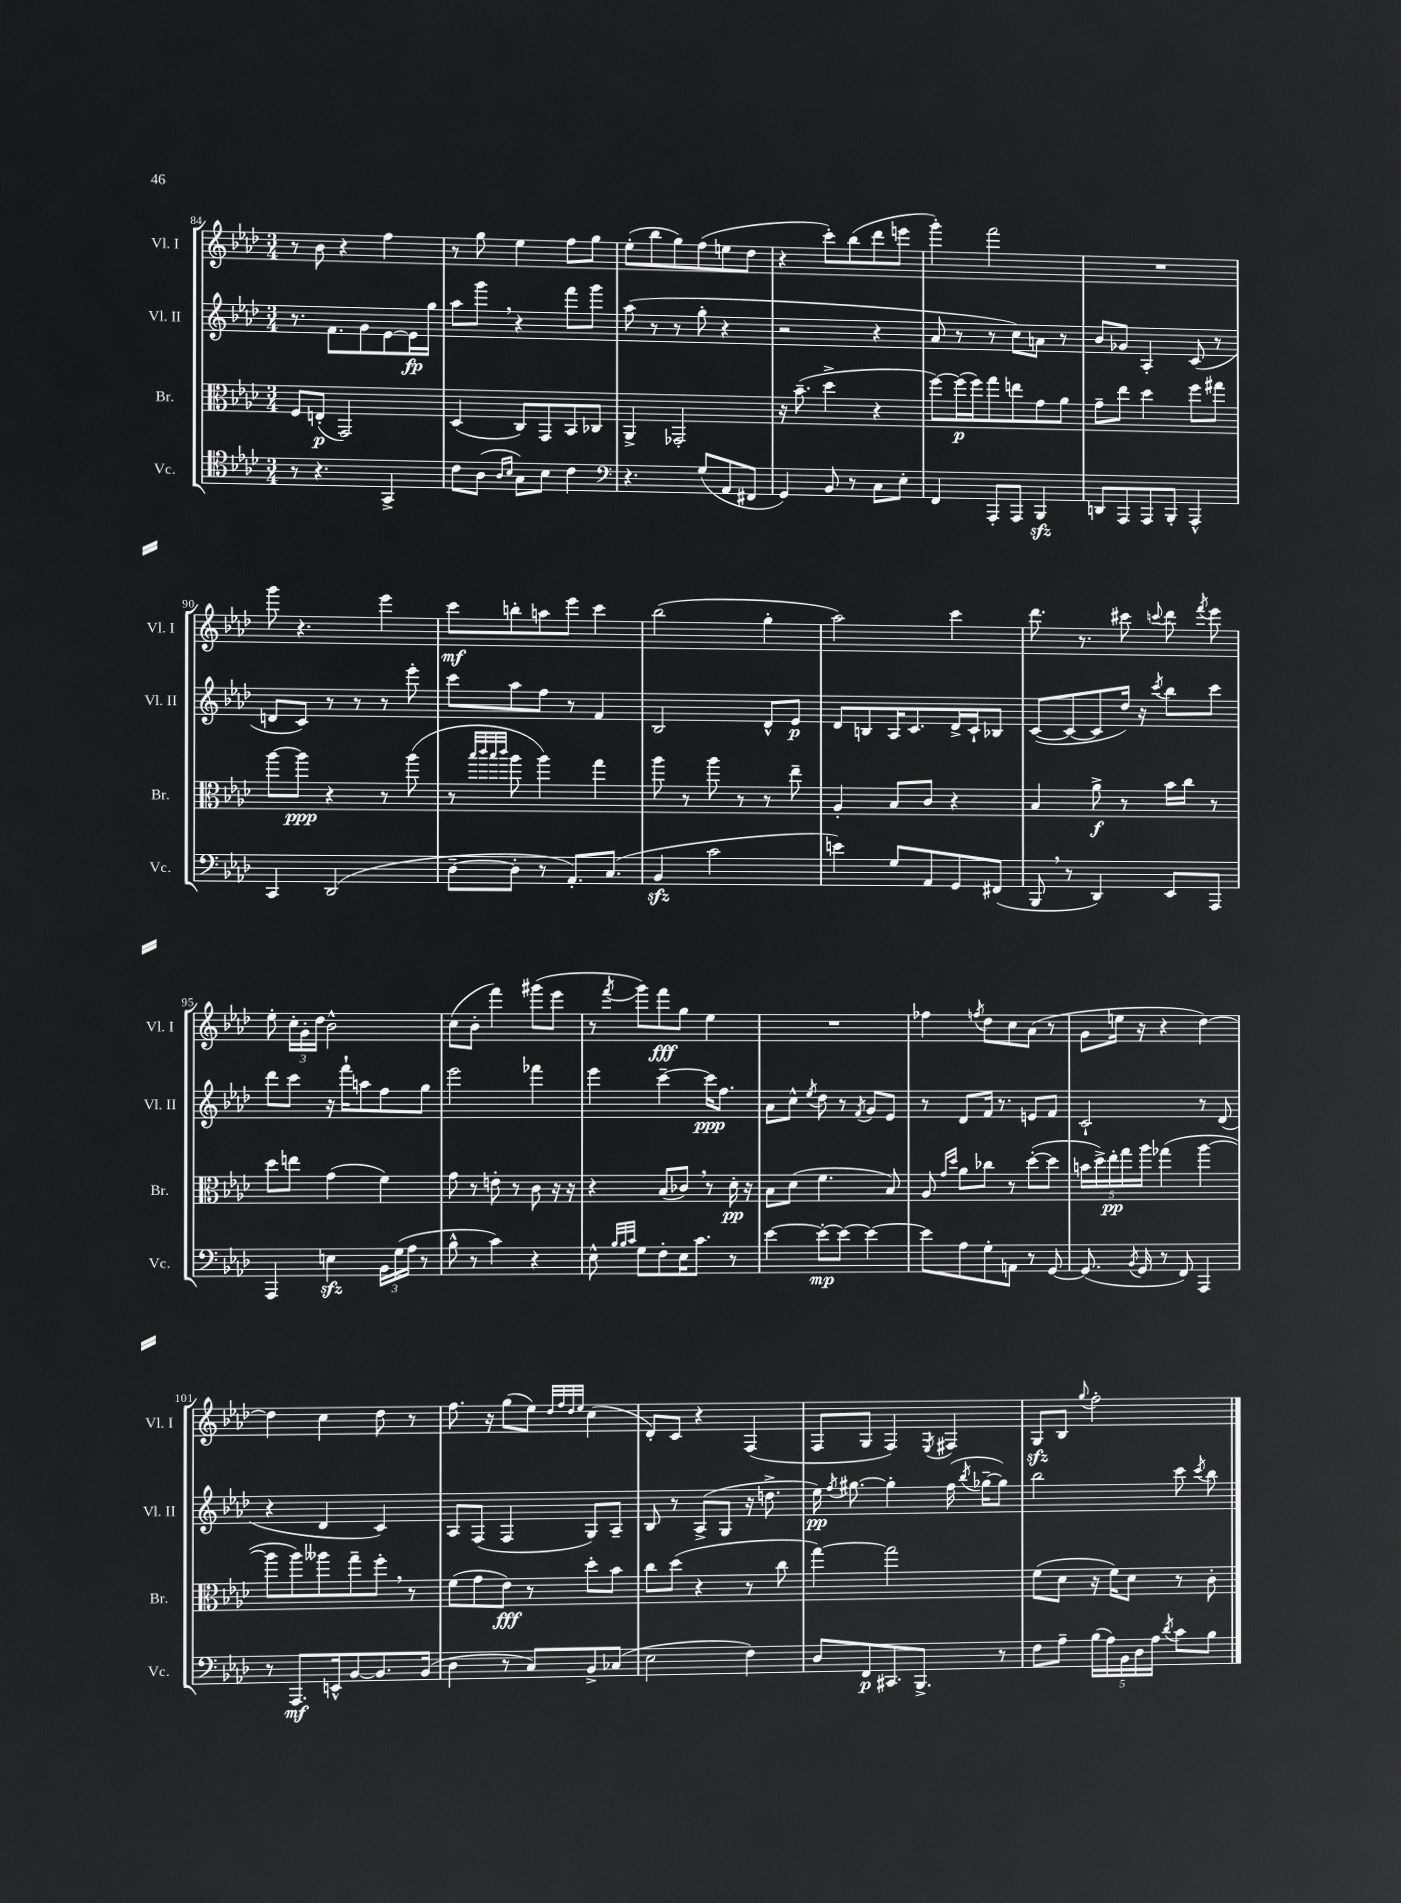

**kern	**dynam	**kern	**dynam	**kern	**dynam	**kern	**dynam
*part4	*part4	*part3	*part3	*part2	*part2	*part1	*part1
*staff4	*staff4	*staff3	*staff3	*staff2	*staff2	*staff1	*staff1
*I"Vc.	*	*I"Br.	*	*I"Vl. II	*	*I"Vl. I	*
*I'Vc.	*	*I'Br.	*	*I'Vl. II	*	*I'Vl. I	*
*clefC4	*	*clefC3	*	*clefG2	*	*clefG2	*
*k[b-e-a-d-]	*	*k[b-e-a-d-]	*	*k[b-e-a-d-]	*	*k[b-e-a-d-]	*
*M3/4	*	*M3/4	*	*M3/4	*	*M3/4	*
=84	=84	=84	=84	=84	=84	=84	=84
8r	.	8F/L	.	8.r	.	8r	.
4.r	.	(8En'/J	p	.	.	8b-\	.
.	.	.	.	8.f\L	.	.	.
.	.	2GG/)	.	.	.	4r	.
.	.	.	.	8g\	.	.	.
4GG^/	.	.	.	[8e-\	.	4ff\	.
.	.	.	.	16e-\L]	fp	.	.
.	.	.	.	16gg\JJ	.	.	.
=85	=85	=85	=85	=85	=85	=85	=85
8c\L	.	(4D-/	.	8aa-\L	.	8r	.
(8A-\J	.	.	.	8ggg,\J	.	8gg\	.
16qqA-/LL	.	.	.	.	.	.	.
16qqB-/JJ	.	.	.	.	.	.	.
8G\L)	.	8C/L)	.	4r	.	4ee-\	.
8B-\J	.	8GG/	.	.	.	.	.
4c\	.	8BB-/	.	8fff\L	.	8ff\L	.
.	.	8C-X/J	.	8ggg\J	.	8gg\J	.
=86	=86	=86	=86	=86	=86	=86	=86
*clefF4	*	*	*	*	*	*	*
4.r	.	4AA-^/	.	(8aa-\	.	(8ee-'\L	.
.	.	.	.	8r	.	8bb-\	.
.	.	2GG-X'/	.	8r	.	8gg\)	.
(8G/L	.	.	.	8gg'\	.	(8ff\	.
8AA-/	.	.	.	4r	.	8een\	.
8FF#X/J	.	.	.	.	.	8dd-\J	.
=87	=87	=87	=87	=87	=87	=87	=87
4GG/)	.	16r	.	2r	.	4r	.
.	.	(8.b-~\	.	.	.	.	.
8BB-/	.	4dd-^\	.	.	.	8ccc'\L)	.
8r	.	.	.	.	.	(8bb-\	.
8C\L	.	4r	.	4r	.	8ddd-\	.
8E-'\J	.	.	.	.	.	8eeen\J	.
=88	=88	=88	=88	=88	=88	=88	=88
4FF/	.	[8ff\L)	.	8a-/	.	4ggg'\)	.
.	.	(16ff\L]	p	8r	.	.	.
.	.	16ff\J)	.	.	.	.	.
8AAA-'/L	.	8gg\	.	8r	.	2fff\	.
8AAA-/J	.	8een\	.	8cc\L)	.	.	.
4BBB-zz/	.	8g\	.	8an\J	.	.	.
.	.	8a-\J	.	8r	.	.	.
=89	=89	=89	=89	=89	=89	=89	=89
8DDn/L	.	8g~\L	.	8b-/L	.	2.r	.
8AAA-/	.	8ee-\J	.	8g-X/J	.	.	.
8AAA-/	.	4dd-\	.	4A-'/	.	.	.
8BBB-'/J	.	.	.	.	.	.	.
4AAA-^^/	.	8ff\L	.	(8c/	.	.	.
.	.	8gg#X\J	.	8r	.	.	.
!!LO:LB:g=z
=90	=90	=90	=90	=90	=90	=90	=90
4CC/	.	[8aa-\L	.	8dn/L	.	8ggg\	.
.	.	8aa-\J]	ppp	8c/J)	.	4.r	.
(2DD-/	.	4r	.	8r	.	.	.
.	.	.	.	8r	.	.	.
.	.	8r	.	8r	.	4eee-\	.
.	.	(8aa-\	.	8eee-'\	.	.	.
=91	=91	=91	=91	=91	=91	=91	=91
[8D-~\L	.	8r	.	8ccc\L	.	8ccc\L	mf
.	.	32qqbb-/LLL	.	.	.	.	.
.	.	32qqccc/	.	.	.	.	.
.	.	32qqbb-/	.	.	.	.	.
.	.	32qqccc/JJJ	.	.	.	.	.
8D-'\J]	.	8aa-\	.	8aa-\	.	8bbn'\	.
8r	.	4aa-\)	.	8ff\J	.	8aan\	.
8.AA-'/L)	.	.	.	8r	.	8eee-\J	.
.	.	4gg\	.	4f/	.	4ccc\	.
(8.C/J	.	.	.	.	.	.	.
=92	=92	=92	=92	=92	=92	=92	=92
4BB-zz/	.	8aa-\	.	2B-/	.	(2bb-\	.
.	.	8r	.	.	.	.	.
2c\	.	8aa-\	.	.	.	.	.
.	.	8r	.	.	.	.	.
.	.	8r	.	8d-^^/L	.	4gg'\	.
.	.	8ee-~\	.	8e-/J	p	.	.
=93	=93	=93	=93	=93	=93	=93	=93
4en\)	.	4A-'/	.	8d-/L	.	2aa-\)	.
.	.	.	.	8Bn/	.	.	.
8G/L	.	8B-/L	.	16A-/K	.	.	.
.	.	.	.	8.c/	.	.	.
8AA-/	.	8c/J	.	.	.	.	.
8GG/	.	4r	.	16d-^/L	.	4ccc\	.
.	.	.	.	16c`/J	.	.	.
(8FF#X/J	.	.	.	8B-X/J	.	.	.
=94	=94	=94	=94	=94	=94	=94	=94
8BBB-,/	.	4B-/	.	([8c/L	.	8.ddd-\	.
8r	.	.	.	8c/_	.	.	.
.	.	.	.	.	.	8.r	.
4DD-/)	.	8a-^\	f	8c/]	.	.	.
.	.	8r	.	16dd-/Jk)	.	8ccc#X\	.
.	.	.	.	16r	.	.	.
.	.	.	.	8qccc/	.	8qqcccn/	.
8EE-/L	.	16b-\LL	.	8bb-\L	.	8ddd-\	.
.	.	16cc\JJ	.	.	.	.	.
.	.	.	.	.	.	8qfff/	.
8AAA-/J	.	8r	.	8ccc\J	.	8eee-\	.
!!LO:LB:g=z
=95	=95	=95	=95	=95	=95	=95	=95
4AAA-/	.	8dd-\L	.	8ddd-\L	.	8ee-'\	.
.	.	8een\J	.	8ccc\J	.	24cc'\LL	.
.	.	.	.	.	.	24g'\	.
.	.	.	.	.	.	24dd-\JJ	.
4Enzz\	.	(4g\	.	16r	.	2b-^^\	.
.	.	.	.	16fff`\KL	.	.	.
.	.	.	.	8aan\	.	.	.
24BB-\LL	.	4f\)	.	8ff\	.	.	.
(24G\	.	.	.	.	.	.	.
24A-\JJ	.	.	.	.	.	.	.
8r	.	.	.	8gg\J	.	.	.
=96	=96	=96	=96	=96	=96	=96	=96
8B-^^\	.	8g\	.	2eee-\	.	(8cc\L	.
8r	.	8r	.	.	.	8b-'\J	.
4c\)	.	8en'\	.	.	.	4fff\)	.
.	.	8r	.	.	.	.	.
4r	.	8c\	.	4fff-X\	.	(8ggg#X\L	.
.	.	16r	.	.	.	8eee-\J	.
.	.	16r	.	.	.	.	.
=97	=97	=97	=97	=97	=97	=97	=97
8E-^^\	.	4r	.	4eee-\	.	8r	.
32qqB-/LLL	.	.	.	.	.	.	.
32qqB-/	.	.	.	.	.	.	.
32qqc/JJJ	.	.	.	.	.	8qfff/	.
8G\L	.	.	.	.	.	8ggg\L)	.
8F'\	.	(8B-/L	.	[4ccc~\	.	8fff\	fff
16E-\K	.	8c-X,/J)	.	.	.	8gg\J	.
8.c\J	.	.	.	.	.	.	.
.	.	8r	.	16ccc\KL]	ppp	4ee-\	.
.	.	.	.	8.ff\J	.	.	.
8r	.	16d-'\	pp	.	.	.	.
.	.	16r	.	.	.	.	.
=98	=98	=98	=98	=98	=98	=98	=98
[4e-\	.	8B-\L	.	8a-\L	.	2.r	.
.	.	(8d-\J	.	8cc^^\J	.	.	.
.	.	.	.	8qee-/	.	.	.
8e-'\L_	mp	4.f\	.	8dd-\	.	.	.
8e-\J_	.	.	.	8r	.	.	.
.	.	.	.	8qf/	.	.	.
4e-\_	.	.	.	8g/L	.	.	.
.	.	8B-/)	.	8e-/J	.	.	.
=99	=99	=99	=99	=99	=99	=99	=99
8e-\L]	.	8A-/	.	8r	.	4ff-X\	.
.	.	16qqg/LL	.	.	.	.	.
.	.	16qqdd-/JJ	.	.	.	.	.
8A-\	.	8a-\L	.	8d-/L	.	.	.
.	.	.	.	.	.	8qffn/	.
8G'\	.	8cc-X\J	.	16f/Jk	.	8dd-\L	.
.	.	.	.	8.r	.	.	.
8AAn\J	.	8r	.	.	.	8cc\	.
8r	.	([8dd-'\L	.	8en/L	.	(8a-\J	.
[8GG/	.	8dd-\J]	.	8f/J	.	8r	.
=100	=100	=100	=100	=100	=100	=100	=100
(8.GG/]	.	20bn\LL	.	2c`/	.	8g\L	.
.	.	20dd-^\)	.	.	.	.	.
.	.	20ee-'\	pp	.	.	.	.
.	.	.	.	.	.	16een\Jk	.
.	.	20gg\	.	.	.	.	.
8qBB-/	.	.	.	.	.	.	.
16GG/	.	.	.	.	.	16r	.
.	.	20aa-\JJ	.	.	.	.	.
8r	.	(4gg-X\	.	.	.	4r	.
8FF/)	.	.	.	.	.	.	.
4AAA-/	.	[4aa-\	.	8r	.	[4dd-\)	.
.	.	.	.	(8d-/	.	.	.
!!LO:LB:g=z
=101	=101	=101	=101	=101	=101	=101	=101
8r	.	8aa-\L]	.	4r	.	4dd-\]	.
8.AAA-/L	mf	8aa-\)	.	.	.	.	.
.	.	8aa--X\	.	4d-/	.	4cc\	.
16EEn^^/k	.	.	.	.	.	.	.
[8BB-/	.	8gg~\	.	.	.	.	.
8.BB-/]	.	8ff',\J	.	4c/)	.	8dd-\	.
.	.	8r	.	.	.	8r	.
(16BB-/Jk	.	.	.	.	.	.	.
=102	=102	=102	=102	=102	=102	=102	=102
4D-\	.	(8f\L	.	8A-/L	.	8.ff\	.
.	.	8g\	.	(8F/J	.	.	.
.	.	.	.	.	.	16r	.
8r	.	8e-\J)	fff	4F/	.	(8gg\L	.
8C/L)	.	8r	.	.	.	8ee-\J)	.
.	.	.	.	.	.	32qqdd-/LLL	.
.	.	.	.	.	.	32qqff/	.
.	.	.	.	.	.	32qqdd-/	.
.	.	.	.	.	.	32qqee-/JJJ	.
8BB-^/	.	8dd-'\L	.	8G/L)	.	(4cc\	.
(8C-X/J	.	8b-\J	.	8A-~/J	.	.	.
=103	=103	=103	=103	=103	=103	=103	=103
2E-\	.	8cc\L	.	8B-/	.	8d-'/L)	.
.	.	(8dd-\J	.	8r	.	8c/J	.
.	.	4r	.	(8A-^/L	.	4r	.
.	.	.	.	8G/J	.	.	.
4F\)	.	8r	.	16r	.	(4F/	.
.	.	.	.	8.ddn^\	.	.	.
.	.	8cc\	.	.	.	.	.
=104	=104	=104	=104	=104	=104	=104	=104
8D-/L	.	[4gg\)	.	16ee-\)	pp	8F/L	.
.	.	.	.	8qff/	.	.	.
.	.	.	.	[8.gg#X\	.	.	.
8FF/	p	.	.	.	.	8G/J	.
8.CC#X/	.	2gg\]	.	4gg#'\]	.	4F/)	.
8.BBB-^/J	.	.	.	.	.	.	.
.	.	.	.	.	.	8qE-/	.
.	.	.	.	(16ff\	.	4F#X/	.
.	.	.	.	8qbb-/	.	.	.
.	.	.	.	[16gg-X~\KL	.	.	.
8r	.	.	.	8gg-\J])	.	.	.
=105	=105	=105	=105	=105	=105	=105	=105
8F\L	.	(8f\L	.	2bb-\	.	8Gzz/L	.
8A-~\J	.	8d-\J	.	.	.	8B-/J	.
.	.	.	.	.	.	8qqgg/	.
(20B-\LL	.	16r	.	.	.	2ff'\	.
20A-\)	.	.	.	.	.	.	.
.	.	16f\KL)	.	.	.	.	.
20BB-\	.	.	.	.	.	.	.
.	.	8d-\J	.	.	.	.	.
20D-\	.	.	.	.	.	.	.
20A-\JJ	.	.	.	.	.	.	.
8qd-/	.	.	.	.	.	.	.
8c\L	.	8r	.	8ccc\	.	.	.
.	.	.	.	8qccc/	.	.	.
8B-\J	.	8c'\	.	8bb-\	.	.	.
==	==	==	==	==	==	==	==
*-	*-	*-	*-	*-	*-	*-	*-
